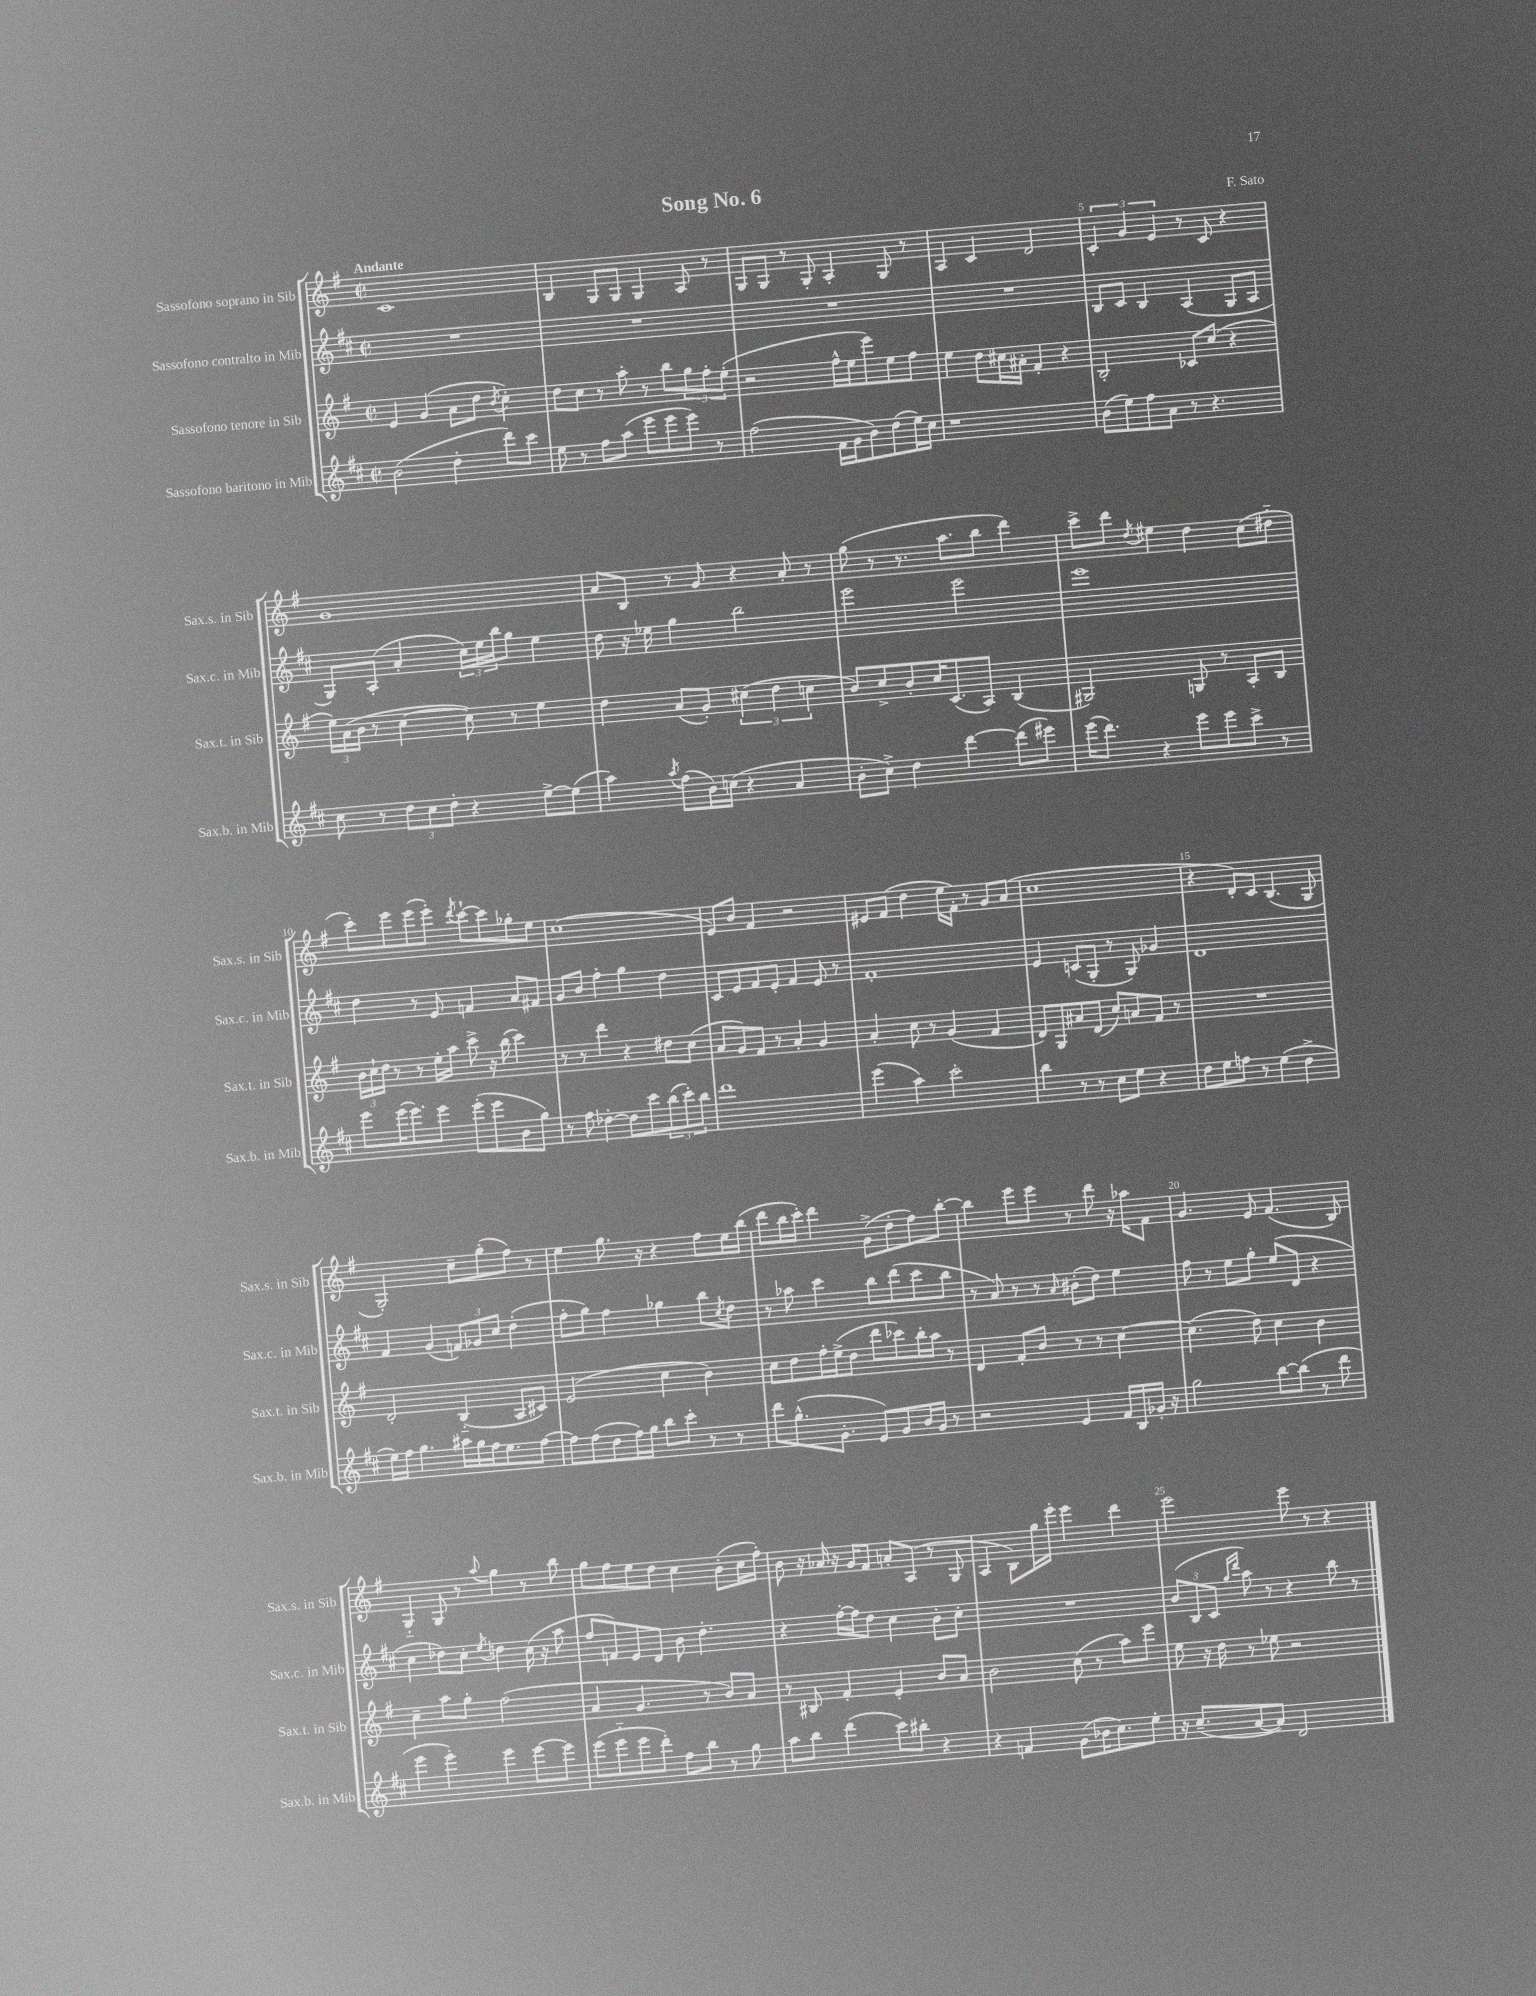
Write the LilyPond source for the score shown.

\header { title = "Song No. 6" composer = "F. Sato" }
<<
\new StaffGroup <<
\new Staff = "s0" \with { instrumentName = "Sassofono soprano in Sib" shortInstrumentName = "Sax.s. in Sib" } {
    \clef treble \key g \major \defaultTimeSignature \time 2/2 \tempo "Andante"
    c'1 |
    b4 g8 g8 g4 a8 r8 |
    g8 g8 r8 g8-. a4-. g8 r8 |
    a4 c'4 d'2 |
    \tuplet 3/2 { c'4-. g'4 e'4 } r8 c'8 r4 |
    g'1 |
    a'8 b8 r8 g'8 r4 a'8-. r8 |
    g''8( r8 r8. a''8. b''8 d'''4) |
    c'''8-> d'''8 \acciaccatura { d''8 } eis''4 d''4 c''8( dis''8-_ |
    c'''8-.) e'''8 e'''8( e'''8-.) \acciaccatura { d'''8 } c'''8~-! c'''8 ges''8-. e''8 |
    c''1( |
    e'8) b'8 fis'4 r2 |
    eis'8 fis'8( d''4 e''16 fis'16-.) r8 g'8 a'8( |
    c''1 |
    r4 d'8-.) c'8 b4.( g8 |
    g2-.) c''8-- g''8-.( fis''8) r8 |
    e''4 g''8. r16 r4 fis''8 e''16 b''16( |
    d'''8 b''16 c'''16-.) d'''4 g'8->( d''8-. fis''8) b''8~-. |
    b''4 e'''8 e'''8 r8 d'''8 r16 aes''16 fis'8 |
    g'4. e'8 fis'4.( b8) |
    g4-_ g8 r8 \appoggiatura { a''8 } g''4 r8 b''8 |
    g''8 fis''8 e''8 d''8 c''4 b'8-.( c''16 fis''16-.) |
    b'8 r16 aes'16 r16 g'16 fis'8 a'8-. a8( r8 g8 |
    a4 b8) g''16 e'''16-. e'''4 d'''4 |
    e'''2 e'''8 r8 r4 \bar "|." |
}
\new Staff = "s1" \with { instrumentName = "Sassofono contralto in Mib" shortInstrumentName = "Sax.c. in Mib" } {
    \clef treble \key d \major \defaultTimeSignature \time 2/2
    R1 |
    R1 |
    R1 |
    R1 |
    b8 cis'8 b4 a4( g8 a8 |
    g8) a8-.( a'4-. \tuplet 3/2 { cis''16) e''16 b''16 } g''8 e''4 |
    d''8 r16 ees''16 g''4 b''2 |
    e'''2 e'''2 |
    e'''1 |
    d''4 r8 e'8 f'4 a'8 fis'8 |
    g'8 b'8 fis''4-. g''4 d''4 |
    cis'8 e'8 fis'8 e'8-. fis'4 e'8 r8 |
    fis'1-. |
    e'4 c'8( g8-. r8 g8) ges'4 |
    d'1 |
    fis'4 g'4( \tuplet 3/2 { f'8) ges'8 cis''8 } d''4-.( |
    fis''8-. g''8) fis''4 ges''4 b''8 \acciaccatura { cis''8 } d''8 |
    r8 aes''8 cis'''4 b''8 d'''8( cis'''8 b''8 |
    r8 a'8) r8 r8 \grace { a'16 } bis'8-.( d''8) e''4 |
    fis''8 r8 e''8 g''8-. e''8( d'8 r4 |
    cis''4 des''8) cis''8-. \acciaccatura { e''8 } d''4 cis''16( r16 a''8 |
    fis''8 f'8) e'8 d'8 b'8 d''4.-. |
    r4 fis''16~-. fis''16 d''8 cis''4 b'8-. cis''8-. |
    R1 |
    \tuplet 3/2 { b'8( b8 cis'8 } \grace { g''16 d'''16 } a''8) r8 r4 b''8 r8 \bar "|." |
}
\new Staff = "s2" \with { instrumentName = "Sassofono tenore in Sib" shortInstrumentName = "Sax.t. in Sib" } {
    \clef treble \key g \major \defaultTimeSignature \time 2/2
    e'4 g'4( a'8 d''8 \acciaccatura { b'8 } c''4-.) |
    d''8 c''8 r8 a''8-. r8 b''8 \tuplet 3/2 { g''8 fis''8-. e''8-.( } |
    r2 fis''16-^ e''16 e'''8) e''8 fis''8 |
    e''4 d''8 cis''16 ais'16-. fis'4-. r4 |
    b2-. ces'8 c''8( r4 |
    \tuplet 3/2 { e''16) a'16( b'16 } r8 c''4~ c''8) r8 e''4 |
    d''4 a'8( g'8-.) \tuplet 3/2 { cis''4( d''4 c''4 } |
    b'8) c''8-> b'8-. c''16 c'8.( a8) b4( |
    gis2) g8 r8 a8-. b8 |
    \tuplet 3/2 { b'16 c''16-! d''16 } r8 r8 e''16-. a''16 c'''8-> r16 b''16( c'''4) |
    r8 r8 d'''4 r4 dis''8 c''8( |
    a'8 g'8) fis'8 r8 a'4-. g'4 |
    a'4-. c''8 r8 g'4( fis'4 |
    d'8) g8 ais'8 d'8( c''8) a'8 fis'8 r8 |
    R1 |
    d'2-. b4-_( a8 cis'8) |
    e'2( c''4 b'4) |
    c''8 d''8 fis''16-. e''16->( d''8 d'''8 ces'''8) b''16-. a''16 r8 |
    d'4 fis'8-. b'8 r8 r8 c''4~ |
    c''4.( d''8) c''4 b'4 |
    c''4-- a''8 g''8-. fis''2( |
    a'4 g'4. r8 b'8) a'8 |
    r8 bis8 fis'4-. e'4-. b'8 a'8 |
    b'2 c''8( r8 a''8) e'''8 |
    e''8 r16 d''16 r8 ees''8 r2 \bar "|." |
}
\new Staff = "s3" \with { instrumentName = "Sassofono baritono in Mib" shortInstrumentName = "Sax.b. in Mib" } {
    \clef treble \key d \major \defaultTimeSignature \time 2/2
    b'2( d''4-. d'''8) cis'''8 |
    e''8 r8 fis''8 a''8( e'''8 e'''8 e'''8) r8 |
    fis''2( fis'16 g'16 b'8) d''8( e''16) cis''16 |
    r1 |
    b'8( e''8) fis''8 a'8 r8 r4. |
    cis''8 r8 \tuplet 3/2 { d''8 cis''8 d''8-. } r4 e''8~-> e''8( |
    a''4) \acciaccatura { a''8 } fis''8( b'16) c''16( r4 a'4 |
    b'8-. cis''8->) d''4 d'''4~ d'''8( eis'''8) |
    e'''16( d'''8.) r4 e'''8 e'''8 cis'''8-> r8 |
    e'''8 e'''16( e'''8.) e'''8 e'''8-.( e'''8 b'8 g''8) |
    r8 fis''8 des''4~-. des''8 cis'''8 \tuplet 3/2 { b''8( cis'''8-.) b''8 } |
    d'''1 |
    e'''4( a''4) cis'''2-. |
    b''4 r8 r8 cis''8 e''8 r4 |
    d''8 e''8 f''8 r8 e''4( d''4-> |
    e''16) fis''16 g''4. ais''16 g''16 fis''16 e''8. fis''8~ |
    fis''8 fis''8( d''8 fis''16) g''16 b''8 cis'''8-. r8 r8 |
    d'''8 g''8.-^( g'8.-. e'8) g'8 b'16 g'16 r8 |
    r2 e'4 fis'16 b16 ges'16-. r16 |
    g''2 b''8~ b''8( r8 d'''8 |
    e'''4 e'''4-.) e'''4 e'''8~ e'''8 |
    e'''8( e'''8-_ e'''8 d'''8-.) fis''8 b''8 r8 g''8 |
    a''8 b''8 d'''4( cis'''8) bis''8-. r4 |
    r4 f'4 g'8( bes'16 cis''8.) e''8-. |
    r16 cis''8.--( a'8~ a'8) d'2 \bar "|." |
}
>>
>>
\layout { \context { \Score \override BarNumber.break-visibility = ##(#f #t #t) barNumberVisibility = #(every-nth-bar-number-visible 5) } }
